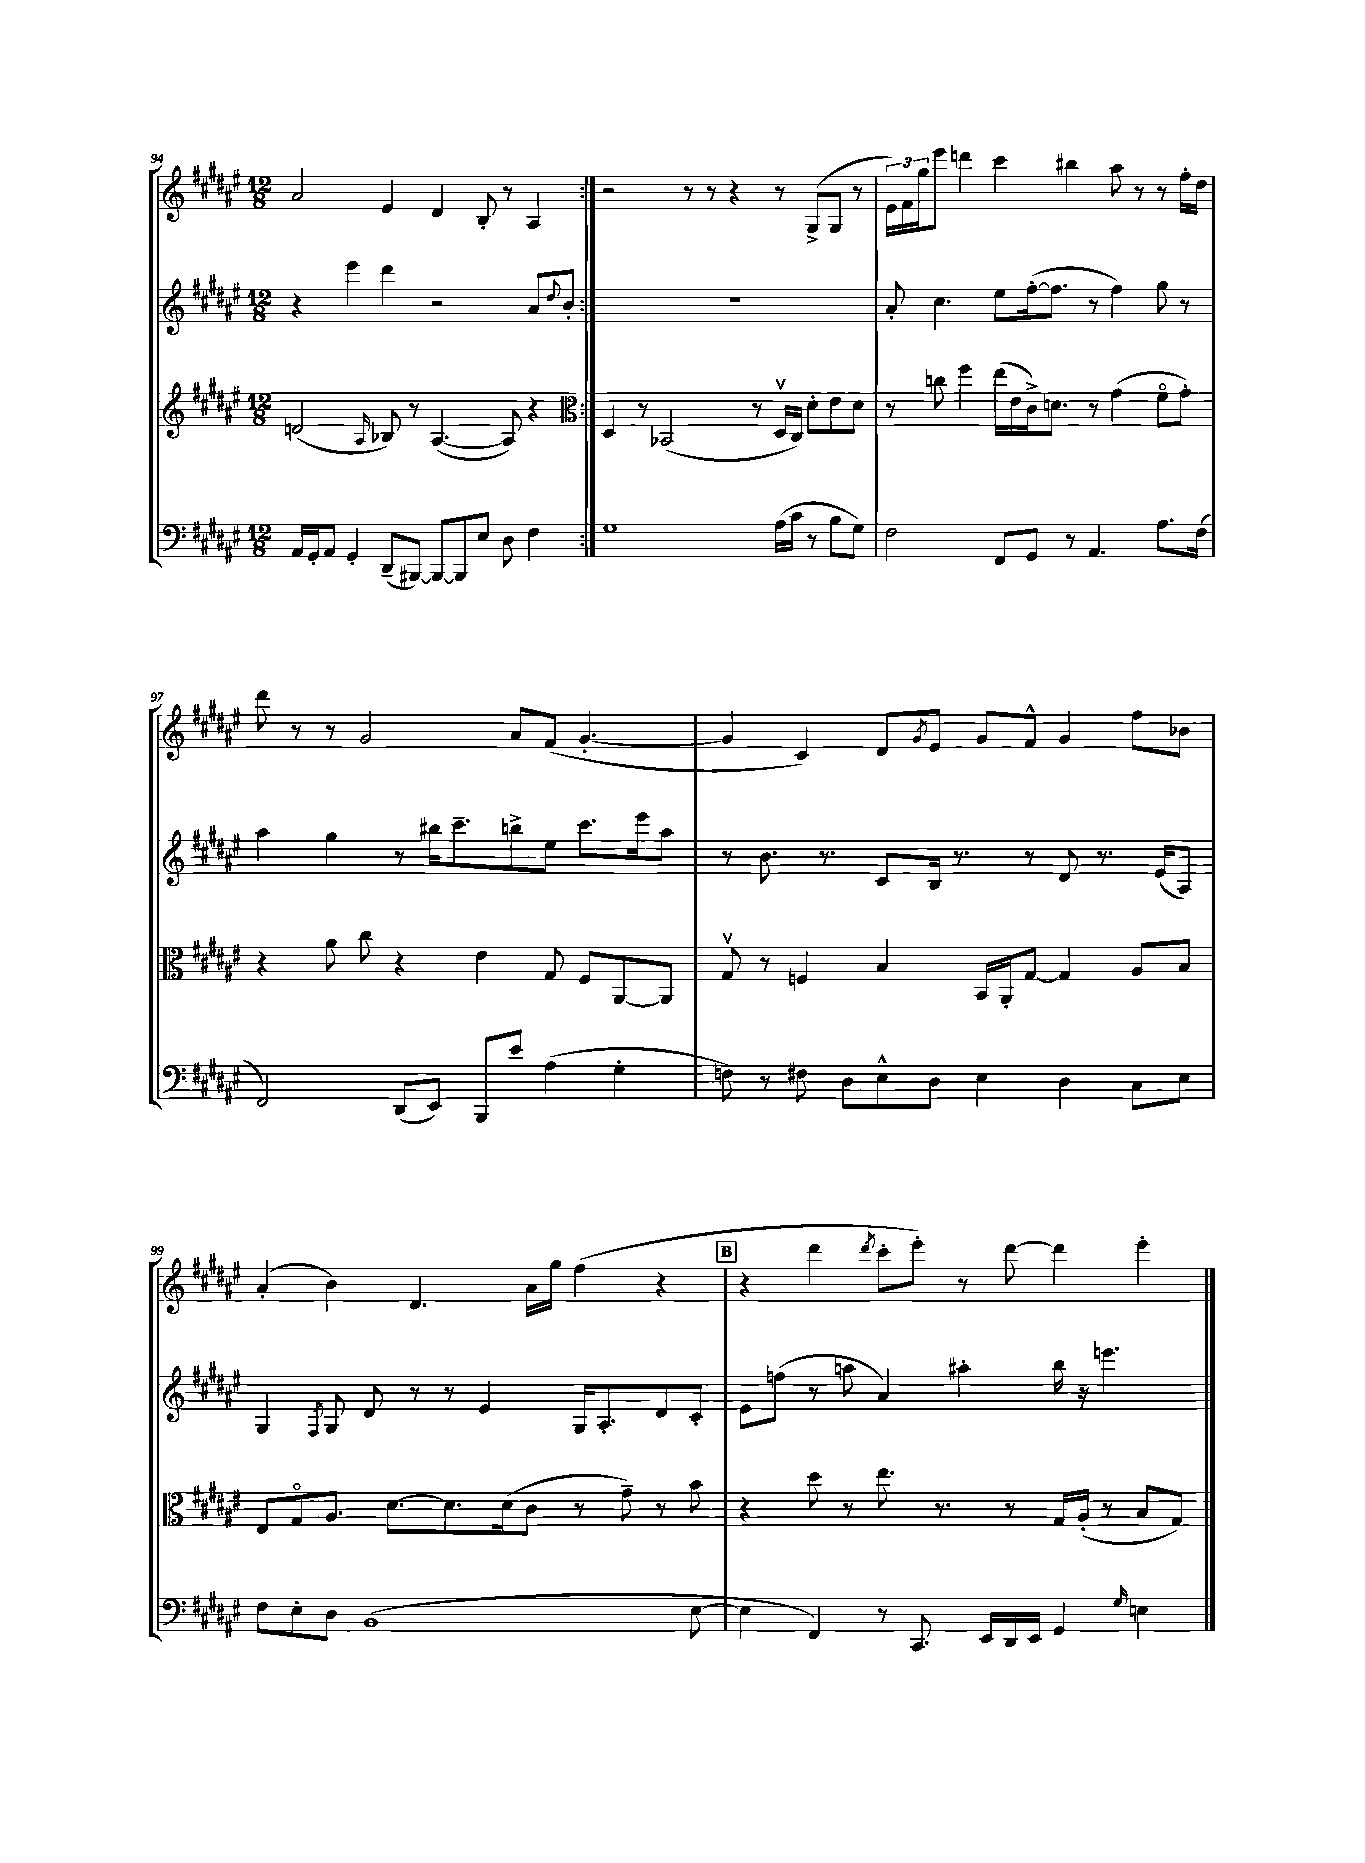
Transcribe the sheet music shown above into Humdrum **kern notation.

**kern	**kern	**kern	**kern
*staff4	*staff3	*staff2	*staff1
*clefF4	*clefG2	*clefG2	*clefG2
*k[f#c#g#d#a#e#]	*k[f#c#g#d#a#e#]	*k[f#c#g#d#a#e#]	*k[f#c#g#d#a#e#]
*M12/8	*M12/8	*M12/8	*M12/8
16AA#	(2d	4r	2a#
16GG#'	.	.	.
8AA#	.	.	.
4GG#'	.	4eee#	.
.	16qqA#	.	.
(8DD#~	8B-)	4ddd#	4e#
[8BBB#)	8r	.	.
8BBB#_	([4.A#	2r	4d#
8BBB#]	.	.	.
8E#	.	.	8B'
8D#	8A#])	.	8r
4F#	4r	8a#	4A#
.	.	8qqdd#	.
.	.	8b'	.
=:|!	=:|!	=:|!	=:|!
*	*clefC3	*	*
1G#	4D#	1.r	2r
.	8r	.	.
.	(2BB-	.	.
.	.	.	8r
.	.	.	8r
.	.	.	4r
.	8r	.	.
(16A#	16D#v	.	8r
16c#	16C#)	.	.
8r	8d#'	.	(8G#^
8B	8e#	.	8G#
8G#)	8d#	.	8r
=	=	=	=
2F#	8r	8a#'	24e#)
.	.	.	24f#
.	.	.	24gg#
.	8cc	4.cc#	8eee#
.	4ff#	.	4ddd
8FF#	(16ee#	8ee#	4ccc#
.	16e#	.	.
8GG#	16c#^)	([16ff#'	.
.	8.d	8.ff#]	.
8r	.	.	4bb#
4.AA#	8r	8r	.
.	(4g#	4ff#)	8aa#
.	.	.	8r
8.A#	8f#o	8gg#	8r
.	8g#')	8r	16ff#'
(16F#	.	.	16dd#
=	=	=	=
2FF#)	4r	4aa#	8ddd#
.	.	.	8r
.	8a#	4gg#	8r
.	8cc#	.	2g#
(8DD#	4r	8r	.
8EE#)	.	16bb#	.
.	.	8.ccc#~	.
8BBB	4e#	.	.
8e#	.	8bb^	8a#
(4A#	8G#	8ee#	(8f#
.	8F#	8.ccc#	[4.g#'
4G#'	[8AA#	.	.
.	.	16eee#	.
.	8AA#]	8aa#	.
=	=	=	=
8F)	8G#v	8r	4g#]
8r	8r	8.b	.
8F#	4F	.	4c#)
.	.	8.r	.
8D#	.	.	.
8E#^^	4B	8c#	8d#
.	.	.	8qg#
8D#	.	16B	8e#
.	.	8.r	.
4E#	16BB	.	8g#
.	16AA#'	.	.
.	[8G#	8r	8f#^^
4D#	4G#]	8d#	4g#
.	.	8.r	.
8C#	8A#	.	8ff#
.	.	(16e#	.
8E#	8B	8A#)	8b-
=	=	=	=
8F#	8E#	4G#	(4a#'
8E#'	8G#o	.	.
.	.	8qF#	.
8D#	8.A#	8G#	4b)
(1BB	.	8d#	.
.	[8.d#	.	.
.	.	8r	4.d#
.	8.d#]	8r	.
.	.	4e#	.
.	(16d#	.	.
.	8c#	.	16a#
.	.	.	16gg#
.	8r	16G#	(4ff#
.	.	8.A#'	.
.	8g#~)	.	.
.	8r	8d#	4r
[8E#	8b	8c#'	.
=	=	=	=
4E#]	4r	8e#	4r
.	.	(8ff	.
4FF#)	8dd#	8r	4ddd#
.	8r	8aa	.
.	.	.	8qddd#
8r	8.ee#	4a#)	8ccc#'
8.CC#	.	.	8eee#')
.	8.r	.	.
.	.	4aa#'	8r
16EE#	.	.	.
16DD#	8r	.	[8ddd#
16EE#	.	.	.
4GG#	16G#	16bb	4ddd#]
.	(16A#'	16r	.
.	8r	4.eee	.
16qqG#	.	.	.
4E	8B	.	4eee#'
.	8G#)	.	.
==	==	==	==
*-	*-	*-	*-
